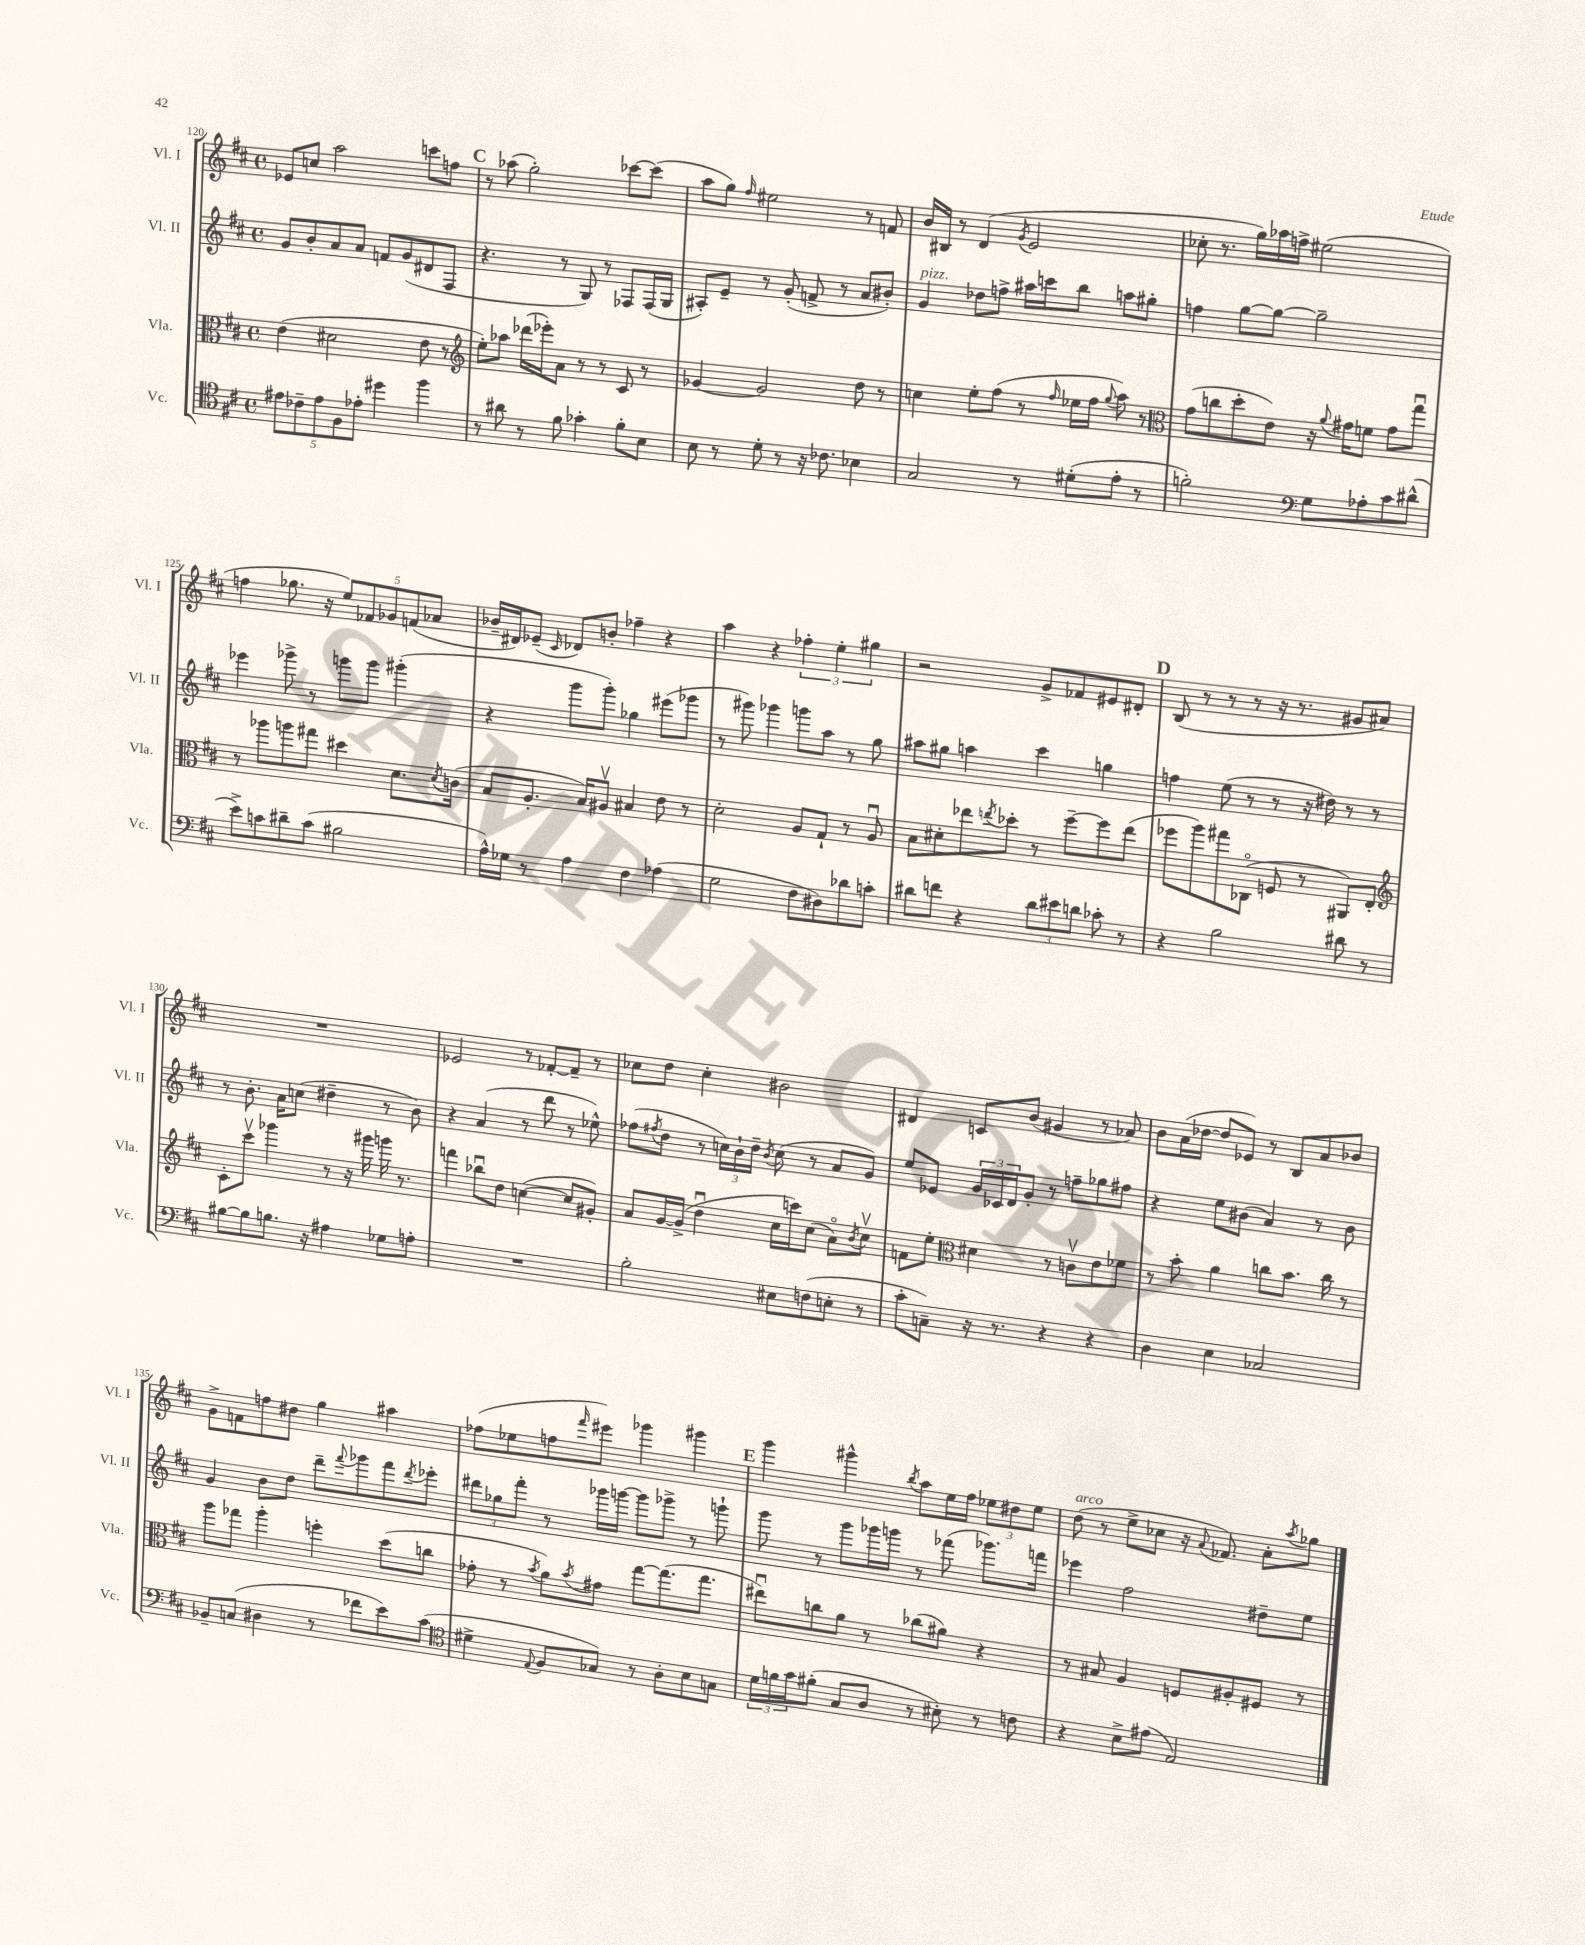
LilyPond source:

<<
\new StaffGroup <<
\new Staff = "s0" \with { instrumentName = "Vl. I" shortInstrumentName = "Vl. I" } {
    \clef treble \key d \major \defaultTimeSignature \time 4/4
    ees'8 c''8 a''2 c'''8 f''8 |
    \mark \markup { \bold "C" } r8 aes''8( g''2-.) ces'''8~ ces'''8( |
    a''8 g''8) \grace { fis''16 } eis''2 r8 f'8 |
    b'16 bis16 r8 d'4( \acciaccatura { g'8 } e'2 |
    ces''8-. r8. g''16) aes''16 f''16-> eis''2( |
    f''4 ges''8. r16 \tuplet 5/4 { e''8) fes'8 ges'8 f'8( aes'8 } |
    bes'16-- dis'16) ees'8--( \grace { cis'16 } des'8) b'8-. fes''4-- r4 |
    a''4 r4 \tuplet 3/2 { fes''4-. e''4-. gis''4 } |
    r2 g'8-> fes'8 eis'8 dis'8-. |
    \mark \markup { \bold "D" } b8( r8 r8 r8 r16 r8. gis'8 ais'8) |
    R1 |
    ees'2 r8 fes'8~-. fes'8-- r8 |
    ces''8 d''8 ces''4-. bis'2 |
    dis'4 c'8 b'8( gis'4 r8 aes'8) |
    b'8 a'16( des''16~ des''8 ees'8) r8 b8 a'8 bes'8 |
    g'8-> f'8 f''8 dis''8 g''4 ais''4 |
    fes''8( ees''8 f''8 \grace { fis'''16 } eis'''8) ges'''4 gis'''4 |
    \mark \markup { \bold "E" } g'''4 gis'''4-^ \acciaccatura { b''8 } a''8 e''16 fis''16 \tuplet 3/2 { ees''8 dis''8 ees''8 } |
    d''8^\markup { \italic "arco" }( r8 e''8-> ces''8 r16 \appoggiatura { a'8 } fes'8.) a'8-. \acciaccatura { a''8 } ges''8 \bar "|." |
}
\new Staff = "s1" \with { instrumentName = "Vl. II" shortInstrumentName = "Vl. II" } {
    \clef treble \key d \major \defaultTimeSignature \time 4/4
    g'8 b'8-. a'8 a'8 f'8 g'8( dis'8 fis8 |
    \mark \markup { \bold "C" } r4. r8 g8) r8 fes8 fes16( g16 |
    ais8-.) e'8-- r8 g'8-.( f'8-> r8 a'8 bis'8-.) |
    g'4^\markup { \italic "pizz." } des''8 f''8-> ais''16 c'''16 b''8 a''8 gis''8-. |
    f''4 g''8~ g''8~ g''2-- |
    ees'''4 ges'''8-> r8 g'''8 g'''8 gis'''4-.( |
    r4 g'''8 g'''8-.) ges''4 eis'''8( ges'''8 |
    r8 gis'''8) ges'''4 g'''8 a''8 r8 g''8 |
    ais''8 gis''8 a''4 cis'''4 g''4 |
    \mark \markup { \bold "D" } f''4 e''8( r8 r8 r16 dis''16) r8 r8 |
    r8 b'8.-. a'16 c''8( dis''4-- r8 b'8) |
    r4 a'4( r8 d'''8 r8 ees''8-^) |
    fes''8( \acciaccatura { fis''8 } d''8 r8 \tuplet 3/2 { c''16) b'16-! d''16-- } \acciaccatura { b'8 } c''8( r8 a'8 g'8) |
    e''8 ees'8 \tuplet 3/2 { g'16 ces'16 d'16 } g'8-. r8 f''8-- ges''8 fis''8 |
    r4 e''8 bis'8( a'4) r8 bis'8 |
    g'4 b'8 d''8 d'''8-- \appoggiatura { fis'''8 } ges'''8 fis'''8 \acciaccatura { d'''8 } ees'''8-. |
    \tuplet 3/2 { dis'''8 ges''8 fis'''8-. } r8 ges'''16 g'''16~ g'''8 ges'''8-> r8 g'''8-! |
    \mark \markup { \bold "E" } g'''8 r8 g'''8 ges'''16 g'''16 r8 fes'''8( ges'''8.) f'''16 |
    ees'''4 fis''2 dis''8-- e''8 \bar "|." |
}
\new Staff = "s2" \with { instrumentName = "Vla." shortInstrumentName = "Vla." } {
    \clef alto \key d \major \defaultTimeSignature \time 4/4
    e'4( dis'2 e'8 r8 |
    \mark \markup { \bold "C" } \clef treble e''8-.) aes''8 des'''16( ees'''16-.) a'8 r8 r8 cis'8 r8 |
    ges'4~ ges'2 d''8 r8 |
    c''4 e''8-. fis''8( r8 \grace { fis''16 } ees''16 fis''16 \appoggiatura { g''8 } a''8) r8 |
    \clef alto g'8( c''8 d''8-. e'8) r16 \appoggiatura { a'8 } gis'16 f'8 gis'8 g''8\downbow |
    r8 aes''8 a''8 gis''8 dis''4 d'8. \acciaccatura { d'8 } c'16( |
    b8 a8.-. b16) ais8\upbow bis4 e'8 r8 |
    d'2-. a8 g8-! r8 a8\downbow |
    b8 dis'8-. ees''8 \acciaccatura { e''8 } des''8-. r8 fis''8~-- fis''8 e''8( |
    \mark \markup { \bold "D" } fes''8 a''8) gis''8 ces8\flageolet( f8 r8 ais,8) e8-. |
    \clef treble cis'8-. cis'''8\upbow ges'''4 r8 r16 gis'''16 g'''16 r8. |
    f'''4 bes''8\downbow d''8 c''4~( c''8 gis'8-.) |
    a'8 g'16~ g'16->( d''4\downbow cis''16 c'''16) cis''8( a'8\flageolet) \acciaccatura { b'8 } cis''8\upbow |
    f'8 e''8-. \clef alto dis'4 r8 c'8\upbow e'8 fes'8 |
    r8 b'8-. a'4 c''8 b'8. c''16 r8 |
    a''8 ges''8 a''4-. f''4-. d''8( c''8 |
    ges'8-. r8 \acciaccatura { b'8 } a'8) \acciaccatura { b'8 } gis'8 g''8~ g''8.( g''8. |
    \mark \markup { \bold "E" } eis''8\downbow) c''8 a'8 r8 ces''8( ais'8) r4 |
    r8 bis8 a4 f8 ais8-. fis8 r8 \bar "|." |
}
\new Staff = "s3" \with { instrumentName = "Vc." shortInstrumentName = "Vc." } {
    \clef tenor \key d \major \defaultTimeSignature \time 4/4
    \tuplet 5/4 { eis'8 ces'8-- eis'8 fis8 ees'8-. } dis''4 fis''4 |
    \mark \markup { \bold "C" } r8 ais'8 r8 fis'8 ges'4-. fis'8-. b8 |
    b8 r8 d'8-. r8 r16 ces'8. bes4 |
    g2 r8 dis'8-.( e'8-. r8 |
    f'2-.) \clef bass g8 aes8-. cis'8 dis'8-^( |
    e'8->) c'8 dis'8-- c'8( bis2 |
    a16-^) ges16 r8 a4 fis4 aes4( |
    g2 fis8 dis8) des'8 c'8-. |
    dis'8 f'8 r4 \tuplet 3/2 { dis'8 eis'8 d'8 } ces'8-. r8 |
    \mark \markup { \bold "D" } r4 b2 dis'8 r8 |
    bis8~ bis8 b8. r16 ais4 ges8 a8-. |
    R1 |
    b2-. eis8 f8( e8-. r8 |
    cis'8-. c8--) r16 r8. r4 r4 |
    d4 e4 ces2 |
    bes,8-- c8( dis4 r8 fes'8 e'8) cis'8( |
    \clef tenor dis'4-> \appoggiatura { e8 } fis8 ges8) r8 a8-. b8 g8 |
    \mark \markup { \bold "E" } \tuplet 3/2 { d'16 f'16 g'16 } fis'8-.( g8 a8 r8 bis8-.) r8 c'8 |
    r4 b8-> eis'8( e2) \bar "|." |
}
>>
>>
\layout { \context { \Score currentBarNumber = #120 } }
